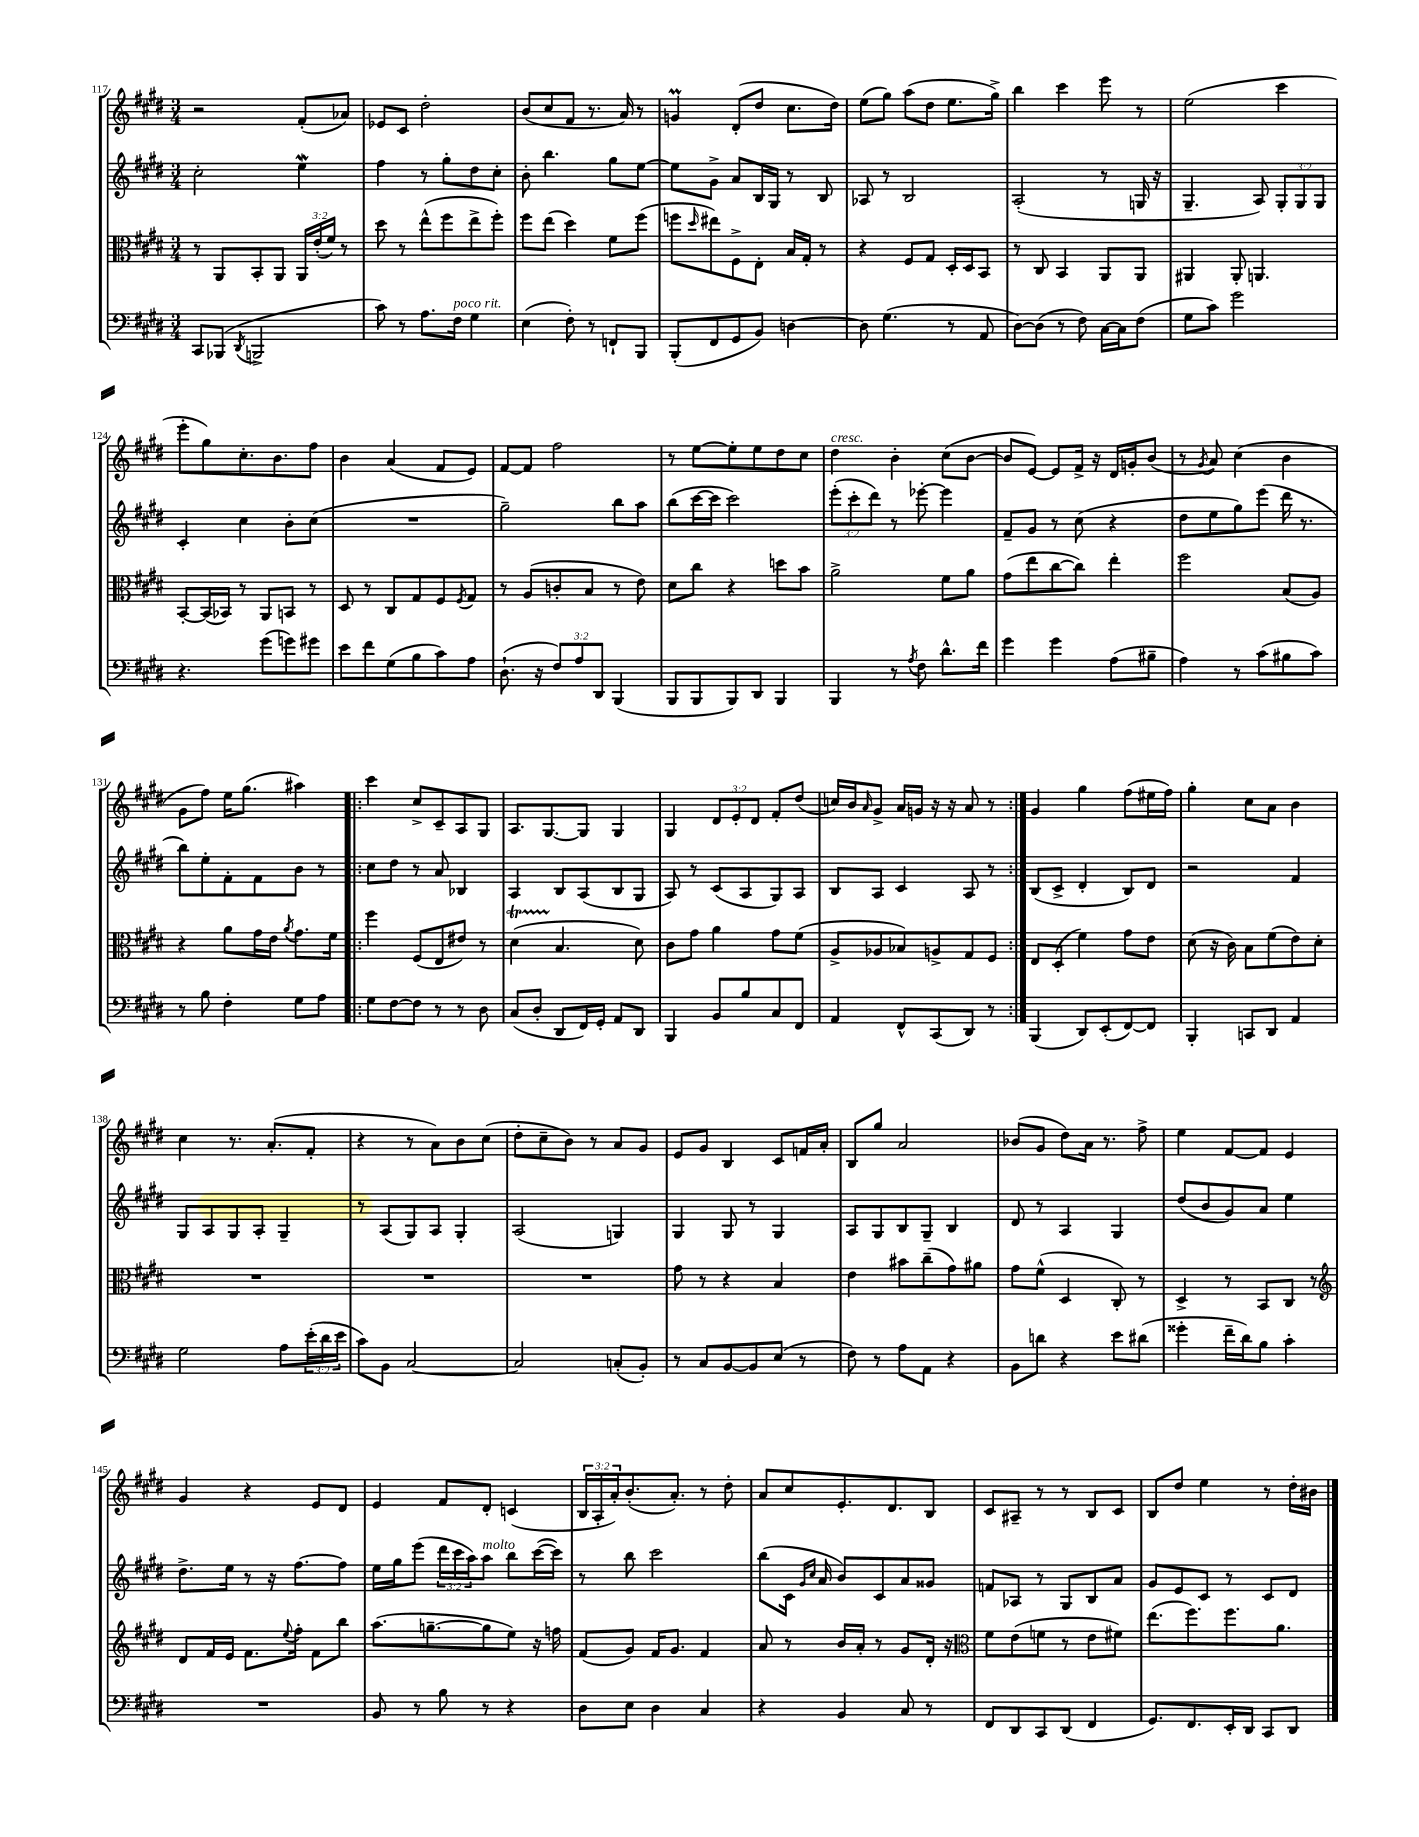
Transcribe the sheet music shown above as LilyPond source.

<<
\new StaffGroup <<
\new Staff = "s0" {
    \clef treble \key e \major \numericTimeSignature \time 3/4 \override Staff.TupletNumber.text = #tuplet-number::calc-fraction-text
    r2 fis'8-.( aes'8) |
    ees'8 cis'8 dis''2-. |
    b'8( cis''8 fis'8 r8. a'16) r8 |
    g'4\prall dis'8-.( dis''8 cis''8. dis''16) |
    e''8( gis''8) a''8( dis''8 e''8. gis''16->) |
    b''4 cis'''4 e'''8 r8 |
    e''2( cis'''4 |
    e'''8-. gis''8) cis''8.-. b'8. fis''8 |
    b'4 a'4( fis'8 e'8) |
    fis'8~ fis'8 fis''2 |
    r8 e''8~ e''8-. e''8 dis''8 cis''8 |
    dis''4^\markup { \italic "cresc." } b'4-. cis''8( b'8~ |
    b'8 e'8~) e'8 fis'16-> r16 dis'16 g'16-. b'8( |
    r8 \acciaccatura { gis'8 } a'8) cis''4( b'4 |
    gis'8 fis''8) e''16 gis''8.( ais''4) |
    \repeat volta 2 { cis'''4 cis''8-> cis'8-- a8 gis8 |
    a8. gis8.~ gis8 gis4 |
    gis4 \tuplet 3/2 { dis'8 e'8-. dis'8 } fis'8-. dis''8( |
    c''16) b'16 \grace { a'16 } gis'8-> a'16 g'16 r16 r16 a'8 r8 | }
    gis'4 gis''4 fis''8( eis''16 fis''16) |
    gis''4-. cis''8 a'8 b'4 |
    cis''4 r8. a'8.-.( fis'8-. |
    r4 r8 a'8) b'8 cis''8( |
    dis''8-. cis''8-- b'8) r8 a'8 gis'8 |
    e'8 gis'8 b4 cis'8 f'16 a'16-. |
    b8 gis''8 a'2 |
    bes'8( gis'8 dis''8) a'16 r8. fis''8-> |
    e''4 fis'8~ fis'8 e'4 |
    gis'4 r4 e'8 dis'8 |
    e'4 fis'8 dis'8-. c'4( |
    \tuplet 3/2 { b16 a16-. a'16-.) } b'8.-.( a'8.-.) r8 dis''8-. |
    a'8 cis''8 e'8.-. dis'8. b8 |
    cis'8 ais8-- r8 r8 b8 cis'8 |
    b8 dis''8 e''4 r8 dis''16-. bis'16 \bar "|." |
}
\new Staff = "s1" {
    \clef treble \key e \major \numericTimeSignature \time 3/4 \override Staff.TupletNumber.text = #tuplet-number::calc-fraction-text
    cis''2-. e''4\mordent |
    fis''4 r8 gis''8-. dis''8 cis''8-. |
    b'8-. b''4. gis''8 e''8~ |
    e''8 gis'8-> a'8 b16 gis16 r8 b8 |
    aes8 r8 b2 |
    a2-.( r8 g16 r16 |
    gis4.-- a8) \tuplet 3/2 { gis8-. gis8 gis8 } |
    cis'4-. cis''4 b'8-. cis''8( |
    R2. |
    gis''2--) b''8 a''8 |
    b''8( cis'''16~ cis'''16 cis'''2) |
    \tuplet 3/2 { e'''8-.( cis'''8-. dis'''8) } r8 ees'''8~-. ees'''4 |
    fis'8-- gis'8 r8 cis''8( r4 |
    dis''8 e''8 gis''8) e'''8( dis'''16 r8. |
    b''8) e''8-. fis'8-. fis'8 b'8 r8 |
    \repeat volta 2 { cis''8 dis''8 r8 a'8 bes4 |
    a4 b8 a8( b8 gis8 |
    a8) r8 cis'8( a8 gis8) a8 |
    b8 a8 cis'4 a8 r8 | }
    b8( cis'8-> dis'4-. b8) dis'8 |
    r2 fis'4 |
    gis8 a8 gis8 a8-. gis4-- |
    r8 a8( gis8) a8 gis4-. |
    a2( g4) |
    gis4 gis8 r8 gis4 |
    a8 gis8 b8 gis8-- b4 |
    dis'8 r8 a4 gis4 |
    dis''8( b'8 gis'8) a'8 e''4 |
    dis''8.-> e''16 r8 r16 fis''8.~ fis''8 |
    e''16 gis''16 e'''8( \tuplet 3/2 { dis'''16 cis'''16 a''16) } a''8^\markup { \italic "molto" } b''8 cis'''16~( cis'''16) |
    r8 b''8 cis'''2 |
    b''8( cis'16 \grace { gis'16 cis''16 } a'16 b'8) cis'8 a'8 gisis'8 |
    f'8 aes8 r8 gis8 b8 a'8 |
    gis'8 e'8 cis'8 r8 cis'8 dis'8 \bar "|." |
}
\new Staff = "s2" {
    \clef alto \key e \major \numericTimeSignature \time 3/4 \override Staff.TupletNumber.text = #tuplet-number::calc-fraction-text
    r8 a,8 b,8-. a,8 \tuplet 3/2 { a,16 e'16-.( fis'16) } r8 |
    dis''8 r8 e''8-^( fis''8 e''8-> fis''8-.) |
    fis''8 e''8( dis''4) fis'8 fis''8( |
    f''8 \grace { dis''16 } eis''8) fis8-> e8-. b16 gis16-. r8 |
    r4 fis8 gis8 dis16-. dis16 b,8 |
    r8 cis8 b,4 a,8 a,8 |
    ais,4 ais,8-. a,4. |
    b,8~-. b,16( bes,16) r8 a,8 b,8 r8 |
    dis8 r8 cis8 gis8 fis8 \acciaccatura { fis8 } gis8 |
    r8 a8( c'8-. b8 r8 e'8) |
    dis'8 cis''8 r4 d''8 b'8 |
    a'2-> fis'8 a'8 |
    gis'8( e''8 cis''8~ cis''8) e''4-. |
    fis''2 b8( a8) |
    r4 a'8 gis'16 e'16 \acciaccatura { a'8 } gis'8. fis'16 |
    \repeat volta 2 { fis''4 fis8( e8 eis'8) r8 |
    dis'4\startTrillSpan( b4.\stopTrillSpan dis'8) |
    cis'8 gis'8 a'4 gis'8 fis'8( |
    a8-> aes8 bes8) a8-> gis8 fis8 | }
    e8 dis8-.( fis'4) gis'8 e'8 |
    dis'8( r16 cis'16) b8 fis'8( e'8) dis'8-. |
    R2. |
    R2. |
    R2. |
    gis'8 r8 r4 b4 |
    e'4 bis'8 cis''8--( gis'8) ais'8 |
    gis'8 fis'8-^( dis4 cis8-.) r8 |
    dis4-> r8 b,8 cis8 r8 |
    \clef treble dis'8 fis'16 e'16 fis'8. \appoggiatura { e''8 } fis''16-. fis'8 b''8 |
    a''8.( g''8.~-- g''8 e''8) r16 f''16 |
    fis'8( gis'8) fis'16 gis'8. fis'4 |
    a'8 r8 b'16 a'16-. r8 gis'8 dis'16-. r16 |
    \clef alto fis'8 e'8( f'8 r8 e'8 fis'8) |
    e''8.( fis''8.) fis''8. a'8. \bar "|." |
}
\new Staff = "s3" {
    \clef bass \key e \major \numericTimeSignature \time 3/4 \override Staff.TupletNumber.text = #tuplet-number::calc-fraction-text
    cis,8 bes,,8( \acciaccatura { dis,8 } b,,2-> |
    cis'8) r8 a8. fis16^\markup { \italic "poco rit." } gis4 |
    e4( fis8-.) r8 f,8-! b,,8 |
    b,,8-.( fis,8 gis,8 b,8) d4~ |
    d8 gis4.( r8 a,8 |
    dis8~) dis8( r8 fis8) cis16~ cis16 fis8( |
    gis8 cis'8) gis'2 |
    r4. gis'8( g'8) gis'8 |
    e'8 fis'8 gis8( b8 cis'8) a8 |
    dis8.-!( r16 \tuplet 3/2 { fis8) a8 dis,8 } b,,4( |
    b,,8 b,,8 b,,8) dis,8 b,,4 |
    b,,4 r8 \acciaccatura { a8 } fis8 dis'8.-^ fis'16 |
    gis'4 gis'4 a8( bis8-- |
    a4) r8 cis'8( bis8 cis'8) |
    r8 b8 fis4-. gis8 a8 |
    \repeat volta 2 { gis8 fis8~ fis8 r8 r8 dis8 |
    cis8( dis8-. dis,8 fis,16) gis,16-. a,8 dis,8 |
    b,,4 b,8 b8 cis8 fis,8 |
    a,4 fis,8-^ cis,8( dis,8) r8 | }
    b,,4( dis,8) e,8-.( fis,8~) fis,8 |
    b,,4-. c,8 dis,8 a,4 |
    gis2 a8 \tuplet 3/2 { e'16-.( dis'16 e'16 } |
    cis'8) b,8 cis2~ |
    cis2 c8-.( b,8-.) |
    r8 cis8 b,8~ b,8 e8( r8 |
    fis8) r8 a8 a,8 r4 |
    b,8 d'8 r4 e'8 dis'8( |
    gisis'4-. fis'16-- dis'16) b8 cis'4-. |
    R2. |
    b,8 r8 b8 r8 r4 |
    dis8 e8 dis4 cis4 |
    r4 b,4 cis8 r8 |
    fis,8 dis,8 cis,8 dis,8( fis,4 |
    gis,8.) fis,8. e,16-. dis,16 cis,8 dis,8 \bar "|." |
}
>>
>>
\layout { \context { \Score currentBarNumber = #117 } }
